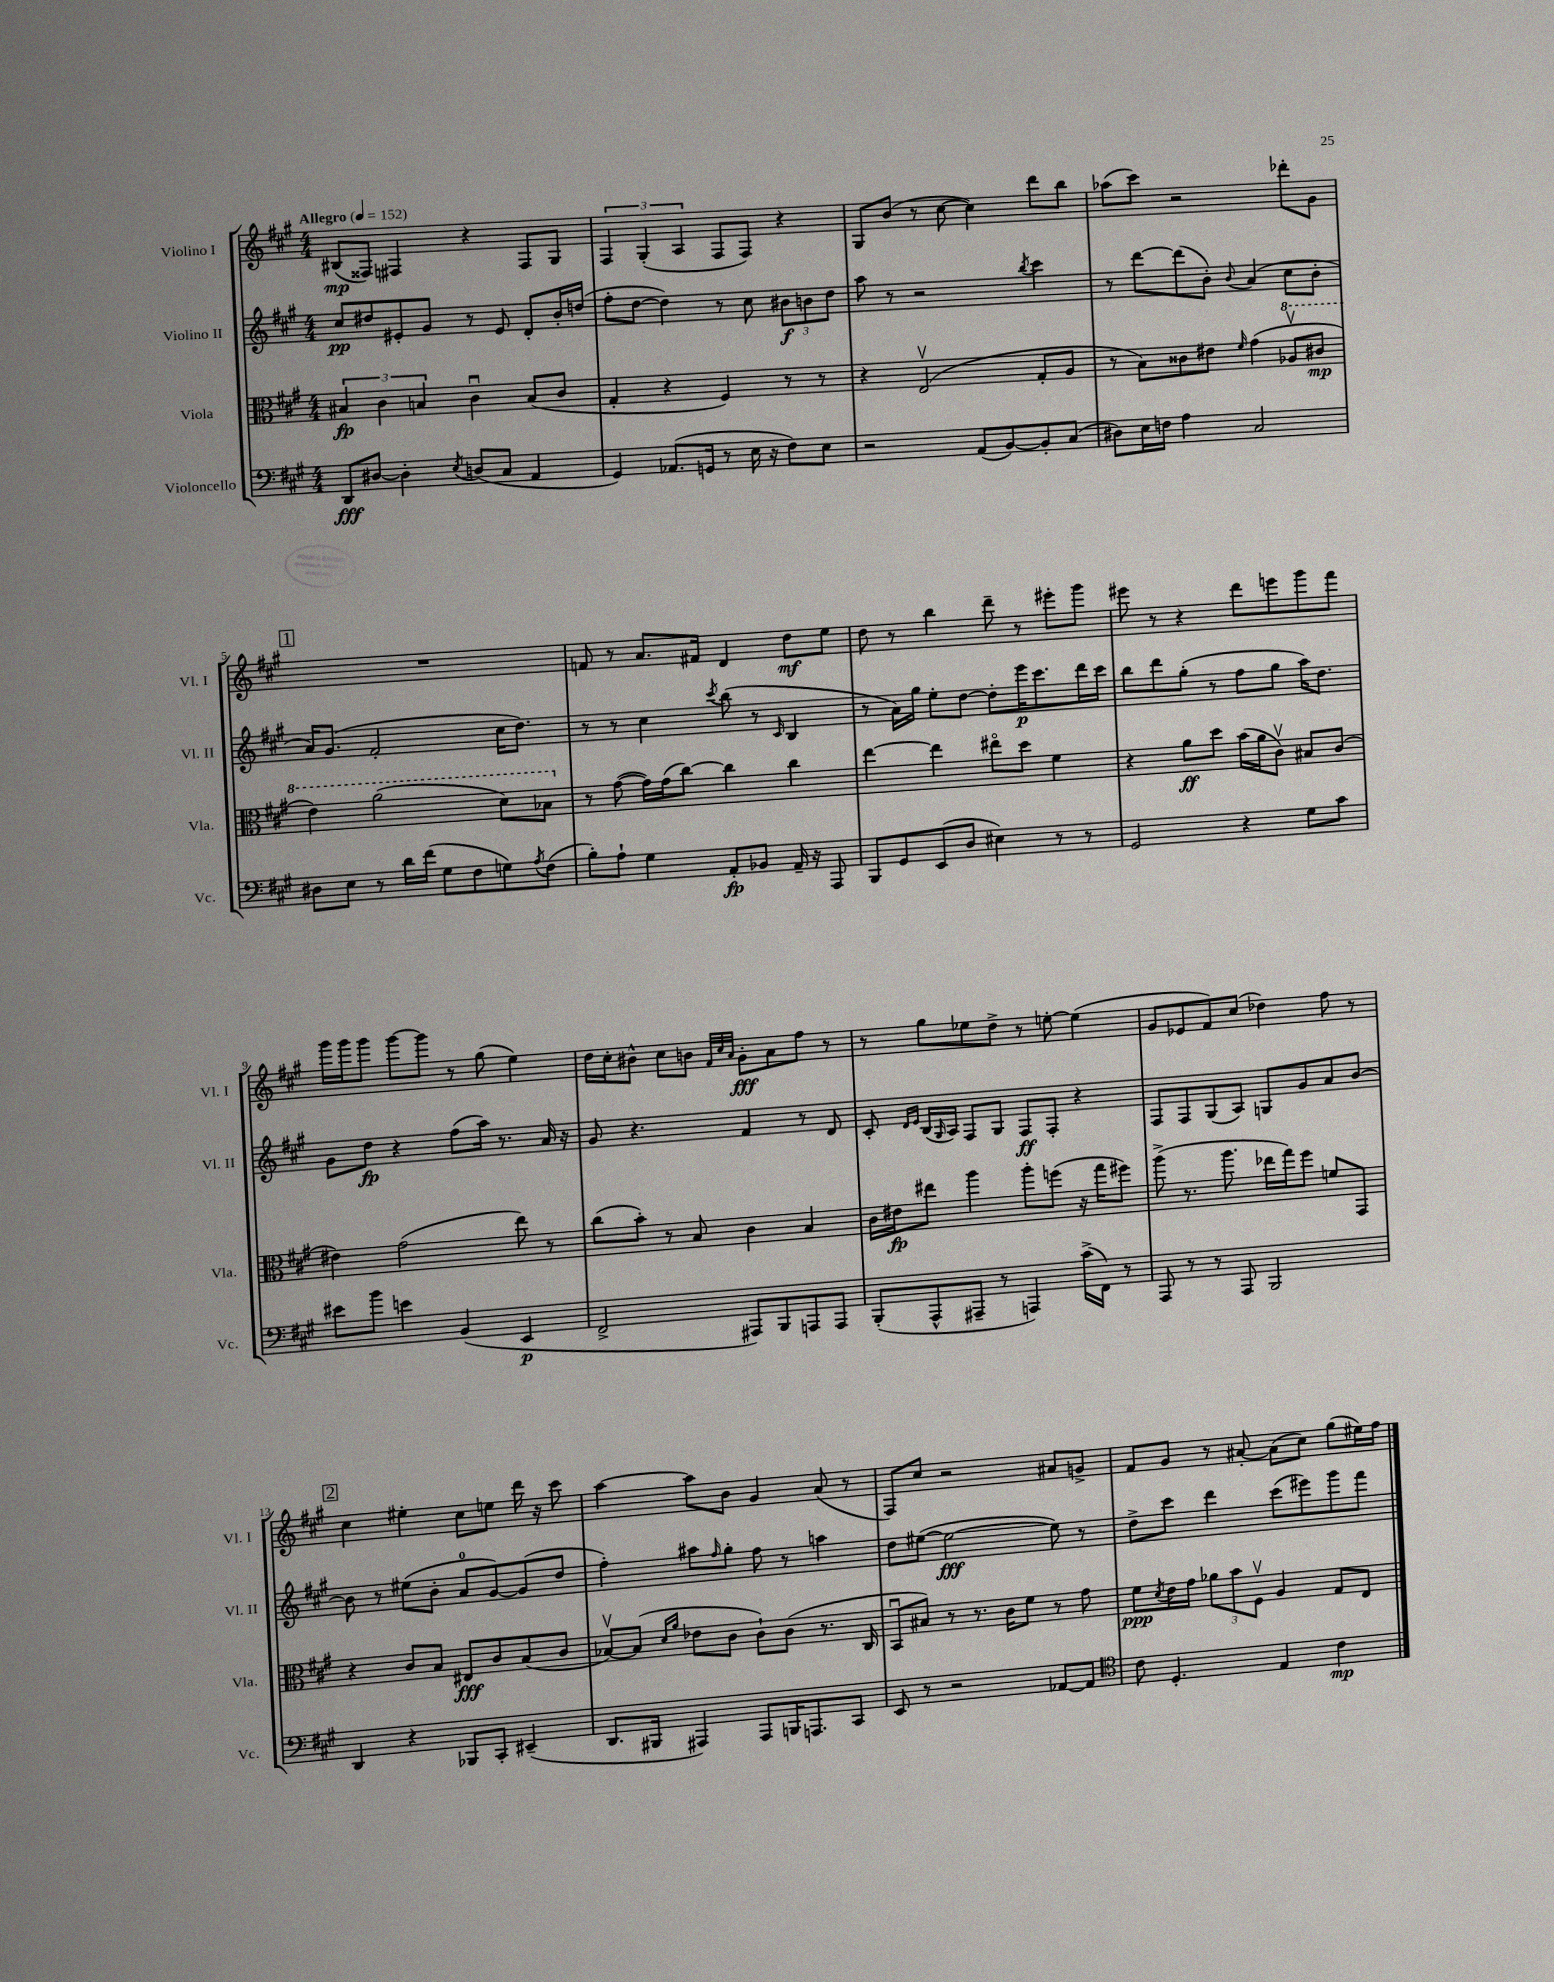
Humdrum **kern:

**kern	**dynam	**kern	**dynam	**kern	**dynam	**kern	**dynam
*part4	*part4	*part3	*part3	*part2	*part2	*part1	*part1
*staff4	*staff4	*staff3	*staff3	*staff2	*staff2	*staff1	*staff1
*I"Violoncello	*	*I"Viola	*	*I"Violino II	*	*I"Violino I	*
*I'Vc.	*	*I'Vla.	*	*I'Vl. II	*	*I'Vl. I	*
*clefF4	*	*clefC3	*	*clefG2	*	*clefG2	*
*k[f#c#g#]	*	*k[f#c#g#]	*	*k[f#c#g#]	*	*k[f#c#g#]	*
*M4/4	*	*M4/4	*	*M4/4	*	*M4/4	*
*MM152	*	*MM152	*	*MM152	*	*MM152	*
=1	=1	=1	=1	=1	=1	=1	=1
!	!	!	!	!	!	!LO:TX:a:B:t=Allegro	!
8DD/L	fff	6B#X/	fp	8cc#/L	pp	(8B#X/L	mp
[8D#X/J	.	.	.	8dd#X/	.	8F##X/J)	.
.	.	6c#\	.	.	.	.	.
4D#'\]	.	.	.	8e#X'/	.	4F#X/	.
.	.	6Bn/	.	.	.	.	.
.	.	.	.	8g#/J	.	.	.
8qE/	.	.	.	.	.	.	.
(8Dn/L	.	4c#u\	.	8r	.	4r	.
8C#/J	.	.	.	8e#/	.	.	.
4AA/	.	(8B/L	.	8d'/L	.	8F#/L	.
.	.	8c#/J	.	16b'/L	.	8G#/J	.
.	.	.	.	(16ddn/JJ	.	.	.
=2	=2	=2	=2	=2	=2	=2	=2
4GG#/)	.	4G#'/	.	8ff#'\L	.	6F#/	.
.	.	.	.	[8dd\J	.	.	.
.	.	.	.	.	.	(6G#'/	.
(8.AA-X/L	.	4r	.	4dd\])	.	.	.
.	.	.	.	.	.	6A/	.
16GGn/Jk	.	.	.	.	.	.	.
8r	.	4F#/)	.	8r	.	8F#/L	.
16E\	.	.	.	8cc#\	.	8F#/J)	.
16r	.	.	.	.	.	.	.
8F#\L)	.	8r	.	12b#X\L	f	4r	.
.	.	.	.	12bn\	.	.	.
8E\J	.	8r	.	.	.	.	.
.	.	.	.	12dd\J	.	.	.
=3	=3	=3	=3	=3	=3	=3	=3
2r	.	4r	.	8aa\	.	8G#/L	.
.	.	.	.	8r	.	(8b/J	.
.	.	(2Ev/	.	2r	.	8r	.
.	.	.	.	.	.	[8cc#\	.
(8AA/L	.	.	.	.	.	4cc#\])	.
[8BB/)	.	.	.	.	.	.	.
.	.	.	.	8qbb/	.	.	.
8BB'/]	.	8G#'/L	.	4ccc#\	.	8ddd\L	.
(8C#/J	.	8A/J	.	.	.	8bb\J	.
=4	=4	=4	=4	=4	=4	=4	=4
8D#X\L)	.	8r	.	8r	.	(8aa-X\L	.
16E\L	.	8B\L)	.	[8ddd\L	.	8ccc#\J)	.
16Fn\JJ	.	.	.	.	.	.	.
4A\	.	8c##X\	.	(8ddd\]	.	2r	.
.	.	8e#X\J	.	8b'\J)	.	.	.
.	.	16qqf#/	.	8qqb/	.	.	.
2C#/	.	(4g#\	.	(4a/	.	.	.
*	*	*8va	*	*	*	*	*
.	.	8a-Xv/L	.	8cc#\L	.	8ddd-X'\L	.
.	.	8cc#X/J	mp	8b'\J	.	8g#\J	.
!!LO:LB:g=z
!!LO:REH:place=s1:t=1
=5	=5	=5	=5	=5	=5	=5	=5
8D#X\L	.	4ee\)	.	16a/KL)	.	1r	.
.	.	.	.	(8.g#/J	.	.	.
8E\J	.	.	.	.	.	.	.
8r	.	(2aa\	.	2f#'/	.	.	.
16d\LL	.	.	.	.	.	.	.
(16f#\JJ	.	.	.	.	.	.	.
8G#\L	.	.	.	.	.	.	.
8F#\	.	.	.	.	.	.	.
8Gn\)	.	8dd\L)	.	16cc#\KL	.	.	.
.	.	.	.	8.dd\J)	.	.	.
8qA/	.	.	.	.	.	.	.
(8F#\J	.	8b-X\J	.	.	.	.	.
=6	=6	=6	=6	=6	=6	=6	=6
*	*	*X8va	*	*	*	*	*
8B'\L)	.	8r	.	8r	.	8fn/	.
8A`\J	.	([8g#\	.	8r	.	8r	.
4G#\	.	16g#\LL])	.	4cc#\	.	8.a/L	.
.	.	(16g#\J	.	.	.	.	.
.	.	[8cc#\J)	.	.	.	.	.
.	.	.	.	.	.	16f#X/Jk	.
.	.	.	.	8qccc#/	.	.	.
8AA'/L	fp	4cc#\]	.	(8bb\	.	4d/	.
8BB-X/J	.	.	.	8r	.	.	.
.	.	.	.	16qqc#/	.	.	.
16AA~/	.	4cc#\	.	4B/	.	8dd\L	mf
16r	.	.	.	.	.	.	.
8AAA/	.	.	.	.	.	8ee\J	.
=7	=7	=7	=7	=7	=7	=7	=7
8BBB/L	.	[4ee\	.	8r	.	8dd\	.
8GG#/	.	.	.	16a\LL)	.	8r	.
.	.	.	.	16gg#\JJ	.	.	.
(8EE/	.	4ee\]	.	8ee'\L	.	4bb\	.
8D/J	.	.	.	[8dd\J	.	.	.
4E#X\)	.	8ee#X\L	.	8dd'\L]	.	8ddd~\	.
.	.	8dd\J	.	16eee\K	p	8r	.
.	.	.	.	8.ccc#\	.	.	.
8r	.	4f#\	.	.	.	8eee#X'\L	.
8r	.	.	.	16ddd\L	.	8ggg#\J	.
.	.	.	.	16ccc#\JJ	.	.	.
=8	=8	=8	=8	=8	=8	=8	=8
2GG#/	.	4r	.	8bb\L	.	8eee#X\	.
.	.	.	.	8ddd\	.	8r	.
.	.	8a\L	ff	(8gg#'\J	.	4r	.
.	.	8dd\J	.	8r	.	.	.
4r	.	(16b\LL	.	8ff#\L	.	8ddd\L	.
.	.	16a\J	.	.	.	.	.
.	.	8c#v\J)	.	8gg#\J	.	8eeen\	.
8G#\L	.	8B#X/L	.	16aa\KL)	.	8ggg#\	.
.	.	.	.	8.dd\J	.	.	.
8c#\J	.	(8c#/J	.	.	.	8fff#\J	.
!!LO:LB:g=z
=9	=9	=9	=9	=9	=9	=9	=9
8e#X\L	.	4e#X\)	.	8g#\L	.	16ggg#\LL	.
.	.	.	.	.	.	16ggg#\J	.
8b\J	.	.	.	8dd\J	fp	8ggg#\J	.
4en\	.	(2g#\	.	4r	.	[8ggg#\L	.
.	.	.	.	.	.	8ggg#\J]	.
(4BB/	.	.	.	(8ff#\L	.	8r	.
.	.	.	.	16aa\Jk)	.	(8gg#\	.
.	.	.	.	8.r	.	.	.
4EE/	p	8ee\)	.	.	.	4ee\)	.
.	.	8r	.	16a/	.	.	.
.	.	.	.	16r	.	.	.
=10	=10	=10	=10	=10	=10	=10	=10
2FF#^/	.	(8cc#\L	.	8g#/	.	16dd\LL	.
.	.	.	.	.	.	16cc#'\J	.
.	.	8b'\J)	.	4.r	.	8b#X^^\J	.
.	.	8r	.	.	.	8cc#\L	.
.	.	8B/	.	.	.	8bn\J	.
.	.	.	.	.	.	32qqf#/LLL	.
.	.	.	.	.	.	32qqcc#/	.
.	.	.	.	.	.	32qqa/JJJ	.
8AAA#X/L)	.	4c#\	.	4f#/	.	8g#'\L	fff
8BBB/	.	.	.	.	.	8a\	.
8AAAn/	.	4B/	.	8r	.	8ff#\J	.
8AAA/J	.	.	.	8d/	.	8r	.
=11	=11	=11	=11	=11	=11	=11	=11
(8BBB'/L	.	16c#\LL	.	8c#'/	.	8r	.
.	.	16e#X\J	fp	.	.	.	.
.	.	.	.	16qqd/LL	.	.	.
.	.	.	.	16qqe/JJ	.	.	.
8AAA^^/	.	8ee#X\J	.	(16B/LL	.	8gg#\L	.
.	.	.	.	16qqG#/	.	.	.
.	.	.	.	16A/JJ)	.	.	.
8AAA#X~/J	.	4aa\	.	8F#/L	.	8ee-X\	.
8r	.	.	.	8G#/J	.	8dd^\J	.
4AAAn/)	.	8aa'\L	.	8F#/L	ff	8r	.
.	.	(8ffn\J	.	8F#'/J	.	[8een'\	.
(16c#^\LL	.	16r	.	4r	.	(4ee\]	.
16FF#\JJ)	.	16gg#\KL	.	.	.	.	.
8r	.	8ff#X\J)	.	.	.	.	.
=12	=12	=12	=12	=12	=12	=12	=12
8AAA/	.	(8aa^\	.	8F#/L	.	8g#/L	.
8r	.	8.r	.	8F#/	.	8e-X/	.
8r	.	.	.	(8G#/	.	8f#/)	.
.	.	8.aa\	.	.	.	.	.
8AAA/	.	.	.	8A/J)	.	(8cc#/J	.
2BBB/	.	16ee-X\LL	.	8Gn/L	.	4dd-X\)	.
.	.	16gg#\J)	.	.	.	.	.
.	.	8ff#\J	.	8g#/	.	.	.
.	.	8fn/L	.	8a/	.	8ff#\	.
.	.	8GG#/J	.	[8b/J	.	8r	.
!!LO:LB:g=z
!!LO:REH:place=s1:t=2
=13	=13	=13	=13	=13	=13	=13	=13
4DD/	.	4r	.	8b\]	.	4cc#\	.
.	.	.	.	8r	.	.	.
4r	.	8c#/L	.	(8ee#X\L	.	4ee#X'\	.
.	.	8B/J	.	8b'\J	.	.	.
8BBB-X/L	.	8E#X/L	fff	8a/L	.	8cc#\L	.
8CC#'/J	.	8c#/	.	[8g#/)	.	8een\J	.
(4EE#X~/	.	(8B/	.	(8g#/]	.	16ddd\	.
.	.	.	.	.	.	16r	.
.	.	8c#/J	.	8dd/J	.	8ccc#\	.
=14	=14	=14	=14	=14	=14	=14	=14
8.DD/L	.	[8B-Xv/L)	.	4ff#'\)	.	[4aa\	.
.	.	(8B-/J]	.	.	.	.	.
16BBB#X/Jk	.	.	.	.	.	.	.
.	.	16qqd/LL	.	.	.	.	.
.	.	16qqa/JJ	.	.	.	.	.
4AAA#X/)	.	8e-X\L	.	8aa#X\L	.	8aa\L]	.
.	.	.	.	16qqff#/	.	.	.
.	.	8c#\J	.	8gg#'\J	.	8b\J	.
8AAA#/L	.	8c#`\L)	.	8ff#\	.	4g#/	.
16BBBn/K	.	(8c#\J	.	8r	.	.	.
8.AAAn/	.	.	.	.	.	.	.
.	.	8.r	.	4aan\	.	(8a/	.
8CC#/J	.	.	.	.	.	8r	.
.	.	16C#/	.	.	.	.	.
=15	=15	=15	=15	=15	=15	=15	=15
8EE/	.	8BBu/L	.	8dd\L	.	8F#/L)	.
8r	.	8B#X/J)	.	([8ee#X\J	.	8cc#/J	.
2r	.	8r	.	2ee#\_	fff	2r	.
.	.	8.r	.	.	.	.	.
.	.	16c#\KL	.	.	.	.	.
.	.	8f#\J	.	.	.	.	.
[8AA-X/L	.	8r	.	8ee#\])	.	8a#X/L	.
8AA-/J]	.	8g#\	.	8r	.	8gn^/J	.
=16	=16	=16	=16	=16	=16	=16	=16
*clefC4	*	*	*	*	*	*	*
8c#\	.	8f#\L	ppp	8dd^\L	.	8f#/L	.
.	.	8qd/	.	.	.	.	.
4.D'/	.	16e\L	.	8ccc#\J	.	8g#/J	.
.	.	16g#\JJ	.	.	.	.	.
.	.	12a-X\L	.	4ddd\	.	8r	.
.	.	12b\	.	.	.	.	.
.	.	.	.	.	.	[8a#X'/	.
.	.	12F#v\J	.	.	.	.	.
4E/	.	4A/	.	(8ccc#\L	.	(8a#\L]	.
.	.	.	.	8eee#X\)	.	8cc#\J)	.
4c#\	mp	8G#/L	.	8ggg#\	.	(8gg#\L	.
.	.	8E/J	.	8fff#\J	.	16ee#X\L)	.
.	.	.	.	.	.	16ff#\JJ	.
==	==	==	==	==	==	==	==
*-	*-	*-	*-	*-	*-	*-	*-
